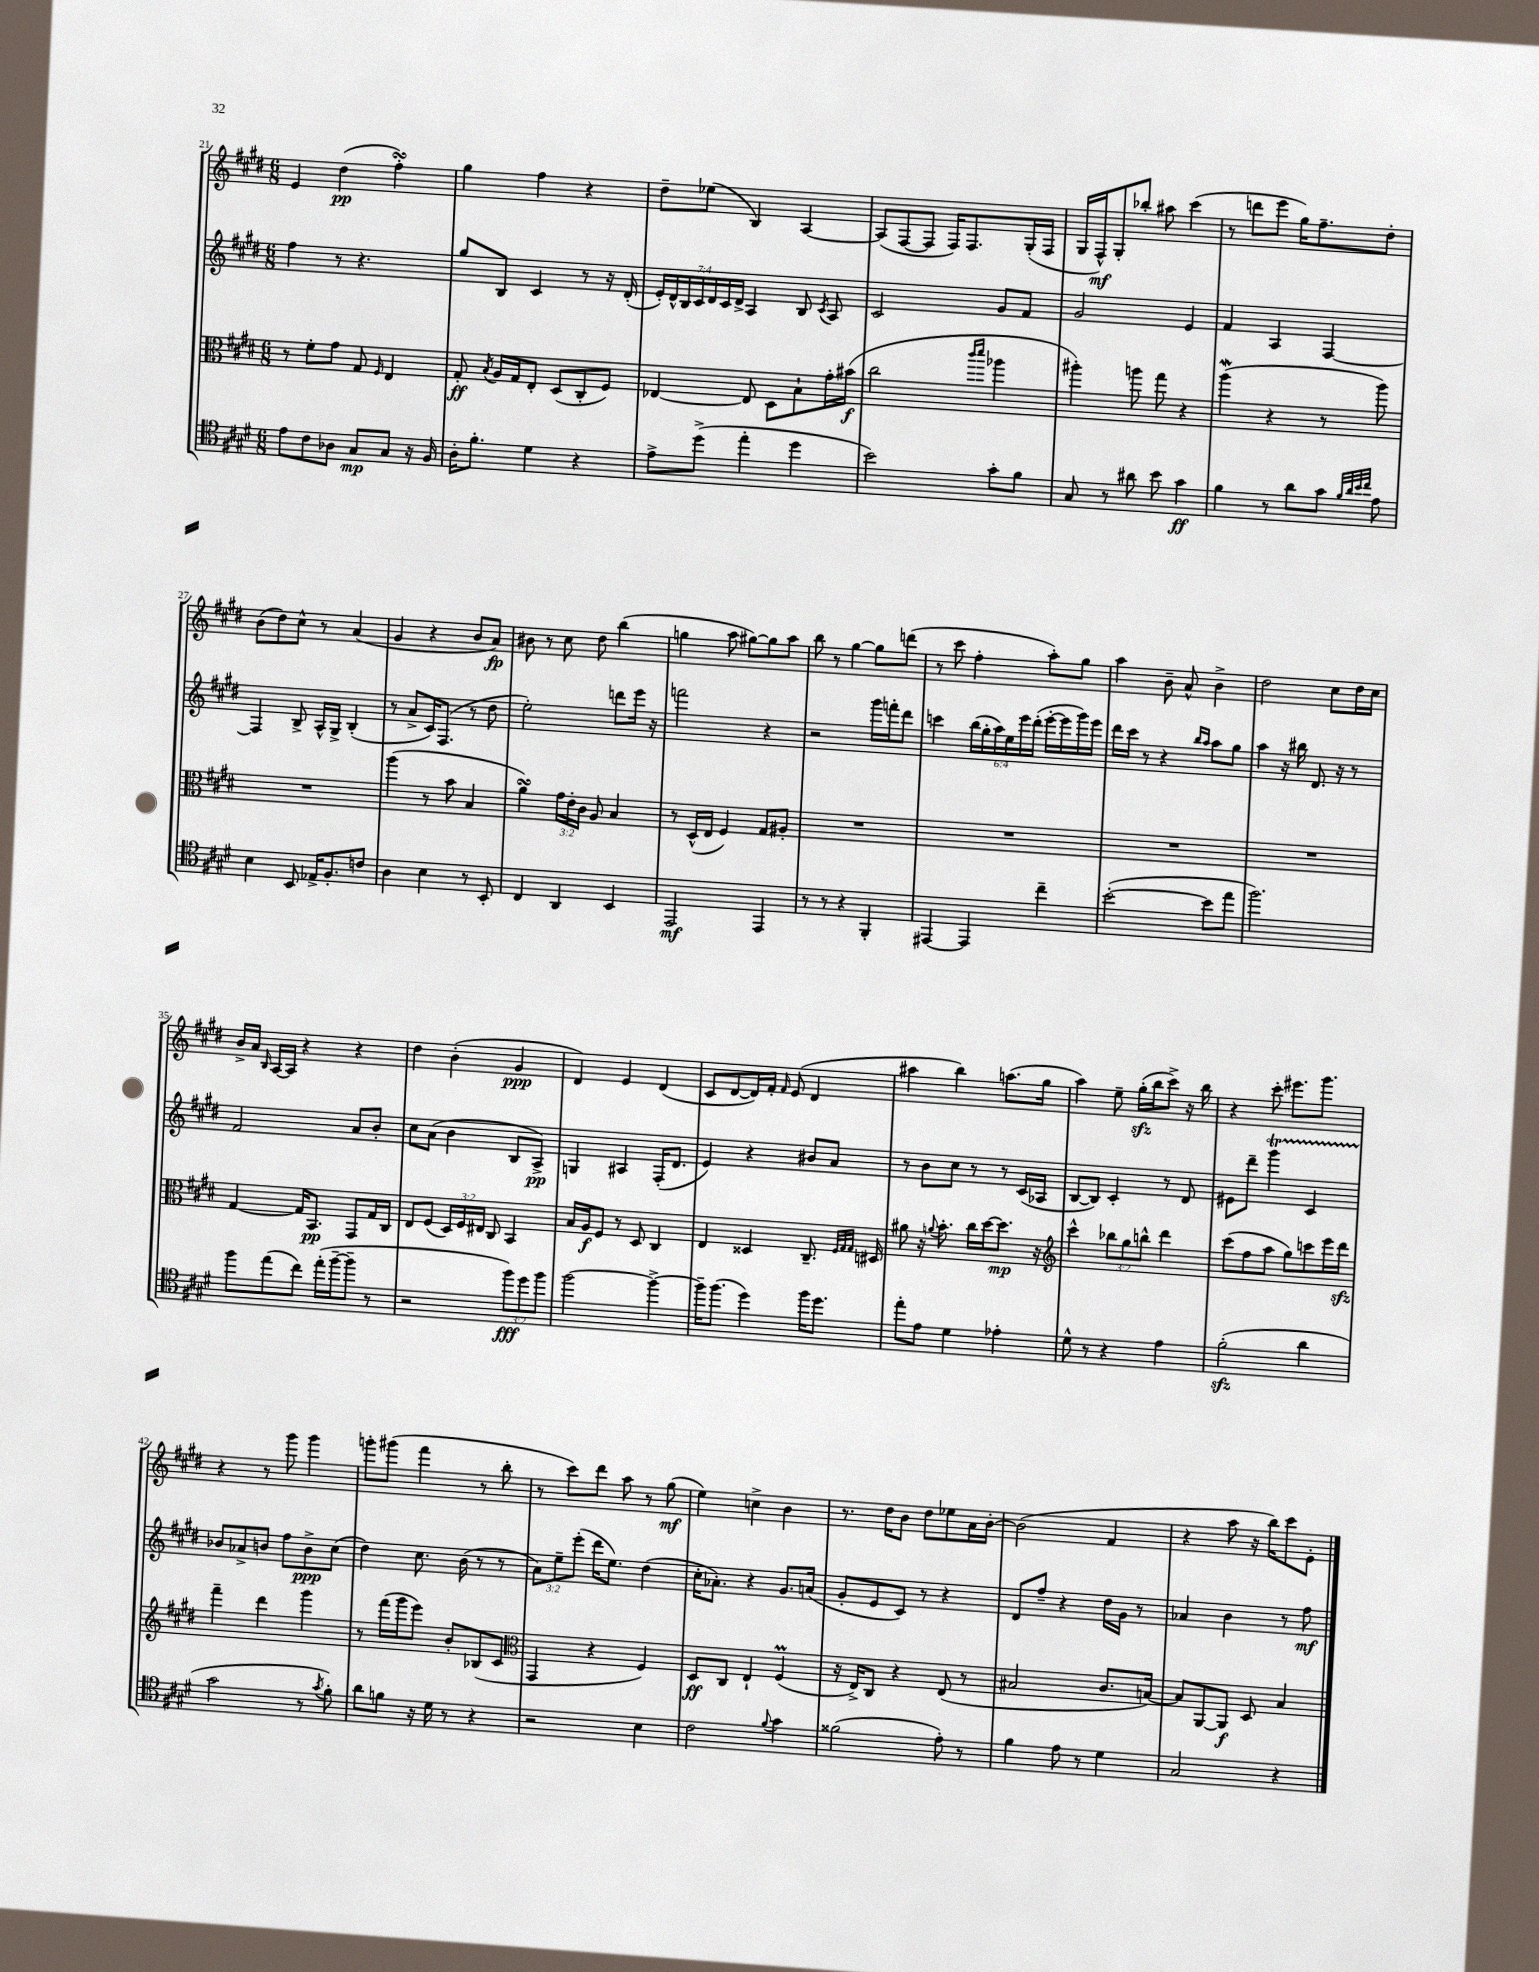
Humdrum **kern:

**kern	**dynam	**kern	**dynam	**kern	**dynam	**kern	**dynam
*part4	*part4	*part3	*part3	*part2	*part2	*part1	*part1
*staff4	*staff4	*staff3	*staff3	*staff2	*staff2	*staff1	*staff1
*clefC4	*	*clefC3	*	*clefG2	*	*clefG2	*
*k[f#c#g#d#]	*	*k[f#c#g#d#]	*	*k[f#c#g#d#]	*	*k[f#c#g#d#]	*
*M6/8	*	*M6/8	*	*M6/8	*	*M6/8	*
=21	=21	=21	=21	=21	=21	=21	=21
8e\L	.	8r	.	4ff#\	.	4e/	.
8c#\	.	8f#'\L	.	.	.	.	.
8A-X\J	.	8g#\J	.	8r	.	(4dd#\	pp
8G#/L	mp	8G#/	.	4.r	.	.	.
.	.	16qqF#/	.	.	.	.	.
8G#/J	.	4E/	.	.	.	4ff#sSSS'\)	.
16r	.	.	.	.	.	.	.
16F#/	.	.	.	.	.	.	.
=22	=22	=22	=22	=22	=22	=22	=22
16A'\KL	.	8G#'/	ff	8gg#/L	.	4gg#\	.
8.f#'\J	.	.	.	.	.	.	.
.	.	8qB/	.	.	.	.	.
.	.	16A/LL	.	8B/J	.	.	.
.	.	16G#/J	.	.	.	.	.
4d#\	.	8E'/J	.	4c#/	.	4ff#\	.
.	.	(8D#/L	.	.	.	.	.
4r	.	8C#'/	.	8r	.	4r	.
.	.	8F#/J)	.	16r	.	.	.
.	.	.	.	(16d#'/	.	.	.
=23	=23	=23	=23	=23	=23	=23	=23
8e^\L	.	[4E-X/	.	28e'/LL)	.	8dd#~\L	.
.	.	.	.	28d#^^/	.	.	.
.	.	.	.	28B/	.	.	.
.	.	.	.	28c#/	.	.	.
(8dd#^\J	.	.	.	.	.	(8ee-X\J	.
.	.	.	.	28d#/	.	.	.
.	.	.	.	28c#/	.	.	.
.	.	.	.	28d#^/JJ	.	.	.
4ee'\	.	8E-/]	.	4A/	.	4B/)	.
.	.	8D#\L	.	.	.	.	.
4dd#\	.	8B`\	.	8B/	.	[4A/	.
.	.	.	.	8qc#/	.	.	.
.	.	16g#'\L	.	8A/	.	.	.
.	.	(16b#X\JJ	f	.	.	.	.
=24	=24	=24	=24	=24	=24	=24	=24
2b\)	.	2cc#\	.	2c#/	.	(8A/L]	.
.	.	.	.	.	.	[8F#/	.
.	.	.	.	.	.	8F#/J]	.
.	.	.	.	.	.	16F#/KL)	.
.	.	.	.	.	.	8.F#/	.
.	.	16qqccc#/LL	.	.	.	.	.
.	.	16qqddd#/JJ	.	.	.	.	.
8g#'\L	.	4aa-X\	.	8g#/L	.	.	.
8f#\J	.	.	.	8f#/J	.	(16G#'/L	.
.	.	.	.	.	.	16F#/JJ	.
=25	=25	=25	=25	=25	=25	=25	=25
8G#/	.	4aa#X'\)	.	2g#/	.	16G#/LL	.
.	.	.	.	.	.	16F#^^/J)	mf
8r	.	.	.	.	.	8G#'/	.
8a#X\	.	8aan\	.	.	.	8bb-X'/J	.
8b\	.	8gg#\	.	.	.	8aa#X\	.
4g#\	ff	4r	.	4e/	.	(4ccc#\	.
=26	=26	=26	=26	=26	=26	=26	=26
4f#\	.	(4aaw\	.	4f#/	.	8r	.
.	.	.	.	.	.	8dddn\L	.
8r	.	4r	.	4A/	.	8eee\J	.
8a\L	.	.	.	.	.	16gg#\KL)	.
.	.	.	.	.	.	8.ff#~\	.
8g#\J	.	8r	.	[4F#/	.	.	.
32qqf#/LLL	.	.	.	.	.	.	.
32qqa/	.	.	.	.	.	.	.
32qqb/	.	.	.	.	.	.	.
32qqcc#/JJJ	.	.	.	.	.	.	.
8e\	.	8aa\)	.	.	.	8dd#'\J	.
!!LO:LB:g=z
=27	=27	=27	=27	=27	=27	=27	=27
4B\	.	2.r	.	4F#/]	.	(8b\L	.
.	.	.	.	.	.	8dd#\)	.
8BB/	.	.	.	8B^/	.	8cc#^^\J	.
16E-X^/KL	.	.	.	16A^^/LL	.	8r	.
8.F#'/	.	.	.	16G#^/JJ	.	.	.
.	.	.	.	(4B'/	.	(4a/	.
8cn/J	.	.	.	.	.	.	.
=28	=28	=28	=28	=28	=28	=28	=28
4A\	.	(4aa\	.	8r	.	4g#/	.
.	.	.	.	8a^/L	.	.	.
4B\	.	8r	.	16c#/K)	.	4r	.
.	.	.	.	(8.F#/J	.	.	.
.	.	8b\	.	.	.	.	.
8r	.	4B/	.	8r	.	8b/L	.
8BB'/	.	.	.	8dd#\	.	8a/J)	fp
=29	=29	=29	=29	=29	=29	=29	=29
4C#/	.	4asSSs\)	.	2ee'\)	.	8b#X\	.
.	.	.	.	.	.	8r	.
4AA/	.	24g#\LL	.	.	.	8cc#\	.
.	.	24e'\	.	.	.	.	.
.	.	24c#\JJ	.	.	.	.	.
.	.	8A/	.	.	.	8dd#\	.
4BB/	.	4B/	.	8dddn\L	.	(4bb\	.
.	.	.	.	16eee\Jk	.	.	.
.	.	.	.	16r	.	.	.
=30	=30	=30	=30	=30	=30	=30	=30
2EE/	mf	8r	.	2fffn\	.	4ggn\	.
.	.	(16D#^^/LL	.	.	.	.	.
.	.	16E/JJ	.	.	.	.	.
.	.	4F#/)	.	.	.	8aa\	.
.	.	.	.	.	.	[8gg#X\L)	.
4EE/	.	8G#/L	.	4r	.	8gg#\]	.
.	.	8A#X'/J	.	.	.	8aa\J	.
=31	=31	=31	=31	=31	=31	=31	=31
8r	.	2.r	.	2r	.	8bb\	.
8r	.	.	.	.	.	8r	.
4r	.	.	.	.	.	[4gg#\	.
4FF#'/	.	.	.	16ggg#\LL	.	8gg#\L]	.
.	.	.	.	16fffn'\J	.	.	.
.	.	.	.	8ddd#\J	.	(8dddn\J	.
=32	=32	=32	=32	=32	=32	=32	=32
[4EE#X/	.	2.r	.	4cccn\	.	8r	.
.	.	.	.	.	.	8ccc#\	.
4EE#/]	.	.	.	(24bb\LL	.	4ff#'\	.
.	.	.	.	24gg#'\	.	.	.
.	.	.	.	24aa\)	.	.	.
.	.	.	.	24ee\	.	.	.
.	.	.	.	24eee\	.	.	.
.	.	.	.	(24ddd#'\JJ	.	.	.
4cc#~\	.	.	.	[16eee'\LL	.	8aa'\L)	.
.	.	.	.	16eee\]	.	.	.
.	.	.	.	16ggg#\)	.	8gg#\J	.
.	.	.	.	16eee\JJ	.	.	.
=33	=33	=33	=33	=33	=33	=33	=33
([2b'\	.	2.r	.	16ddd#\LL	.	4aa\	.
.	.	.	.	16ccc#\JJ	.	.	.
.	.	.	.	8r	.	.	.
.	.	.	.	4r	.	8b~\	.
.	.	.	.	.	.	8a^^/	.
.	.	.	.	16qqbb/LL	.	.	.
.	.	.	.	16qqaa/JJ	.	.	.
8b\L]	.	.	.	8aa\L	.	4b^\	.
8ee\J	.	.	.	8gg#\J	.	.	.
=34	=34	=34	=34	=34	=34	=34	=34
2.ff#\)	.	2.r	.	4aa\	.	2dd#\	.
.	.	.	.	16r	.	.	.
.	.	.	.	16bb#X\	.	.	.
.	.	.	.	8.d#/	.	.	.
.	.	.	.	.	.	8cc#\L	.
.	.	.	.	16r	.	.	.
.	.	.	.	8r	.	16dd#\L	.
.	.	.	.	.	.	16cc#\JJ	.
!!LO:LB:g=z
=35	=35	=35	=35	=35	=35	=35	=35
8ff#\L	.	[4G#/	.	2f#/	.	16b^/LL	.
.	.	.	.	.	.	16a/JJ	.
.	.	.	.	.	.	16qqB/	.
(8ee\	.	.	.	.	.	[16A/LL	.
.	.	.	.	.	.	16A/JJ]	.
8cc#\J)	.	16G#/KL]	.	.	.	4r	.
.	.	8.BB/J	pp	.	.	.	.
(16ee'\LL	.	.	.	.	.	.	.
[16ff#~\J	.	.	.	.	.	.	.
8ff#~\J]	.	8GG#/L	.	8a/L	.	4r	.
8r	.	16G#/L	.	8b'/J	.	.	.
.	.	16C#/JJ	.	.	.	.	.
=36	=36	=36	=36	=36	=36	=36	=36
2r	.	8E/L	.	8cc#\L	.	4dd#\	.
.	.	(8F#/J	.	(8a\J	.	.	.
.	.	24D#/LL)	.	4b\	.	(4b'\	.
.	.	24F#/	.	.	.	.	.
.	.	24E#X/JJ	.	.	.	.	.
.	.	8C#/	.	.	.	.	.
12ff#\L)	fff	4BB/	.	8B/L	.	4g#/	ppp
12dd#\	.	.	.	.	.	.	.
.	.	.	.	8A^/J)	pp	.	.
12ff#\J	.	.	.	.	.	.	.
=37	=37	=37	=37	=37	=37	=37	=37
[2ff#\	.	16B/LL	.	4Gn/	.	4d#/)	.
.	.	16A/J	f	.	.	.	.
.	.	8F#/J	.	.	.	.	.
.	.	8r	.	4A#X/	.	4e/	.
.	.	8D#/	.	.	.	.	.
4ff#^\_	.	4C#/	.	(16F#'/KL	.	(4d#/	.
.	.	.	.	8.d#/J	.	.	.
=38	=38	=38	=38	=38	=38	=38	=38
16ff#~\KL]	.	4E/	.	4e/)	.	8c#/L	.
(8.ff#\J	.	.	.	.	.	.	.
.	.	.	.	.	.	[8d#/	.
4dd#\)	.	4D##X/	.	4r	.	16d#/L])	.
.	.	.	.	.	.	16f#'/JJ	.
.	.	.	.	.	.	16qqf#/	.
.	.	.	.	.	.	(8e/	.
16ff#\KL	.	8.C#~/	.	8b#X/L	.	4d#/	.
8.dd#\J	.	.	.	.	.	.	.
.	.	.	.	8a/J	.	.	.
.	.	32qqF#/LLL	.	.	.	.	.
.	.	32qqG#/	.	.	.	.	.
.	.	32qqG#/JJJ	.	.	.	.	.
.	.	16D#X/	.	.	.	.	.
=39	=39	=39	=39	=39	=39	=39	=39
8ee'\L	.	8a#X\	.	8r	.	4aa#X\	.
8e\J	.	16r	.	8b\L	.	.	.
.	.	8qqan/	.	.	.	.	.
.	.	8.b'\	.	.	.	.	.
4d#\	.	.	.	8cc#\J	.	4bb\)	.
.	.	16cc#\LL	.	8r	.	.	.
.	.	[16dd#\J	.	.	.	.	.
4e-X'\	.	8.dd#\J]	mp	8r	.	(8.aan\L	.
.	.	.	.	(16c#/LL	.	.	.
.	.	16r	.	16A-X/JJ	.	16gg#\Jk	.
=40	=40	=40	=40	=40	=40	=40	=40
*	*	*clefG2	*	*	*	*	*
8d#^^\	.	4ccc#^^\	.	[8B/L	.	4aa\)	.
8r	.	.	.	8B/J])	.	.	.
4r	.	12bb-X\L	.	4c#'/	.	8ee~\	.
.	.	12gg#\	.	.	.	.	.
.	.	.	.	.	.	(16gg#zz'\LL	.
.	.	12bbn^^\J	.	.	.	.	.
.	.	.	.	.	.	16bb\J	.
4e\	.	4ddd#\	.	8r	.	8ccc#^\J)	.
.	.	.	.	8d#/	.	16r	.
.	.	.	.	.	.	16bb\	.
=41	=41	=41	=41	=41	=41	=41	=41
(2f#zz'\	.	(8ccc#\L	.	8e#X\L	.	4r	.
.	.	8ff#\	.	8ddd#~\J	.	.	.
.	.	8aa\J	.	4ggg#t\	.	8ccc#'\	.
.	.	8gg#\L)	.	.	.	8.eee#X\L	.
4a\	.	8cccn\	.	4c#TTT/	.	.	.
.	.	.	.	.	.	8.ggg#\J	.
.	.	16eee\L	.	.	.	.	.
.	.	16ddd#zz\JJ	.	.	.	.	.
!!LO:LB:g=z
=42	=42	=42	=42	=42	=42	=42	=42
2g#\	.	4fff#~\	.	8b-X/L	.	4r	.
.	.	.	.	8a-X^/	.	.	.
.	.	4ddd#\	.	8bn/J	.	8r	.
.	.	.	.	8ff#\L	.	8ggg#\	.
8r	.	4ggg#\	.	8b^\	ppp	4ggg#\	.
8qg#/	.	.	.	.	.	.	.
8f#'\)	.	.	.	(8cc#\J	.	.	.
=43	=43	=43	=43	=43	=43	=43	=43
8a\L	.	8r	.	4dd#\)	.	8gggn'\L	.
8fn\J	.	(16fff#\LL	.	.	.	(8ggg#X\J	.
.	.	16ggg#\J	.	.	.	.	.
16r	.	8eee\J)	.	8.cc#\	.	4fff#\	.
16d#\	.	.	.	.	.	.	.
8r	.	8b'/L	.	.	.	.	.
.	.	.	.	(16b\	.	.	.
4r	.	(8B-X/	.	8r	.	8r	.
.	.	8c#/J	.	8r	.	8bb'\	.
=44	=44	=44	=44	=44	=44	=44	=44
*	*	*clefC3	*	*	*	*	*
2r	.	4GG#/	.	12a\L)	.	8r	.
.	.	.	.	12ee~\	.	.	.
.	.	.	.	.	.	8ccc#\L)	.
.	.	.	.	(12eee'\J	.	.	.
.	.	4r	.	16ddd#\KL	.	8ddd#\J	.
.	.	.	.	8.ee\J)	.	.	.
.	.	.	.	.	.	8aa\	.
4B\	.	4F#/)	.	(4dd#\	.	8r	.
.	.	.	.	.	.	(8gg#\	mf
=45	=45	=45	=45	=45	=45	=45	=45
2c#\	.	8D#/L	ff	16cc#'\KL	.	4ee\)	.
.	.	.	.	8.a-X'\J)	.	.	.
.	.	8C#/J	.	.	.	.	.
.	.	4E`/	.	4r	.	4ccn^\	.
8qqf#/	.	.	.	.	.	.	.
4g#\	.	(4F#M/	.	8.g#/L	.	4b\	.
.	.	.	.	(16an/Jk	.	.	.
=46	=46	=46	=46	=46	=46	=46	=46
(2f##X\	.	16r	.	8g#'/L	.	8.r	.
.	.	16E^/KL)	.	.	.	.	.
.	.	8C#/J	.	8e/	.	.	.
.	.	.	.	.	.	16dd#\KL	.
.	.	4r	.	8c#/J)	.	8b\J	.
.	.	.	.	8r	.	8dd#\L	.
8e'\)	.	(8E/	.	4r	.	8ee-X\	.
8r	.	8r	.	.	.	16a\L	.
.	.	.	.	.	.	[16b'\JJ	.
=47	=47	=47	=47	=47	=47	=47	=47
4f#\	.	2B#X/	.	8d#/L	.	(2b\]	.
.	.	.	.	8ff#~/J	.	.	.
8e\	.	.	.	4r	.	.	.
8r	.	.	.	.	.	.	.
4d#\	.	8.c#/L	.	16dd#\LL	.	4f#/	.
.	.	.	.	16g#\JJ	.	.	.
.	.	.	.	8r	.	.	.
.	.	[16Bn/Jk)	.	.	.	.	.
=48	=48	=48	=48	=48	=48	=48	=48
2G#/	.	8B/L]	.	4a-X/	.	4r	.
.	.	[8AA/	.	.	.	.	.
.	.	8AA/J]	f	4b\	.	8aa\	.
.	.	8D#/	.	.	.	16r	.
.	.	.	.	.	.	16bb\KL)	.
4r	.	4B/	.	8r	.	8ccc#\	.
.	.	.	.	8ff#\	mf	8e'\J	.
==	==	==	==	==	==	==	==
*-	*-	*-	*-	*-	*-	*-	*-
